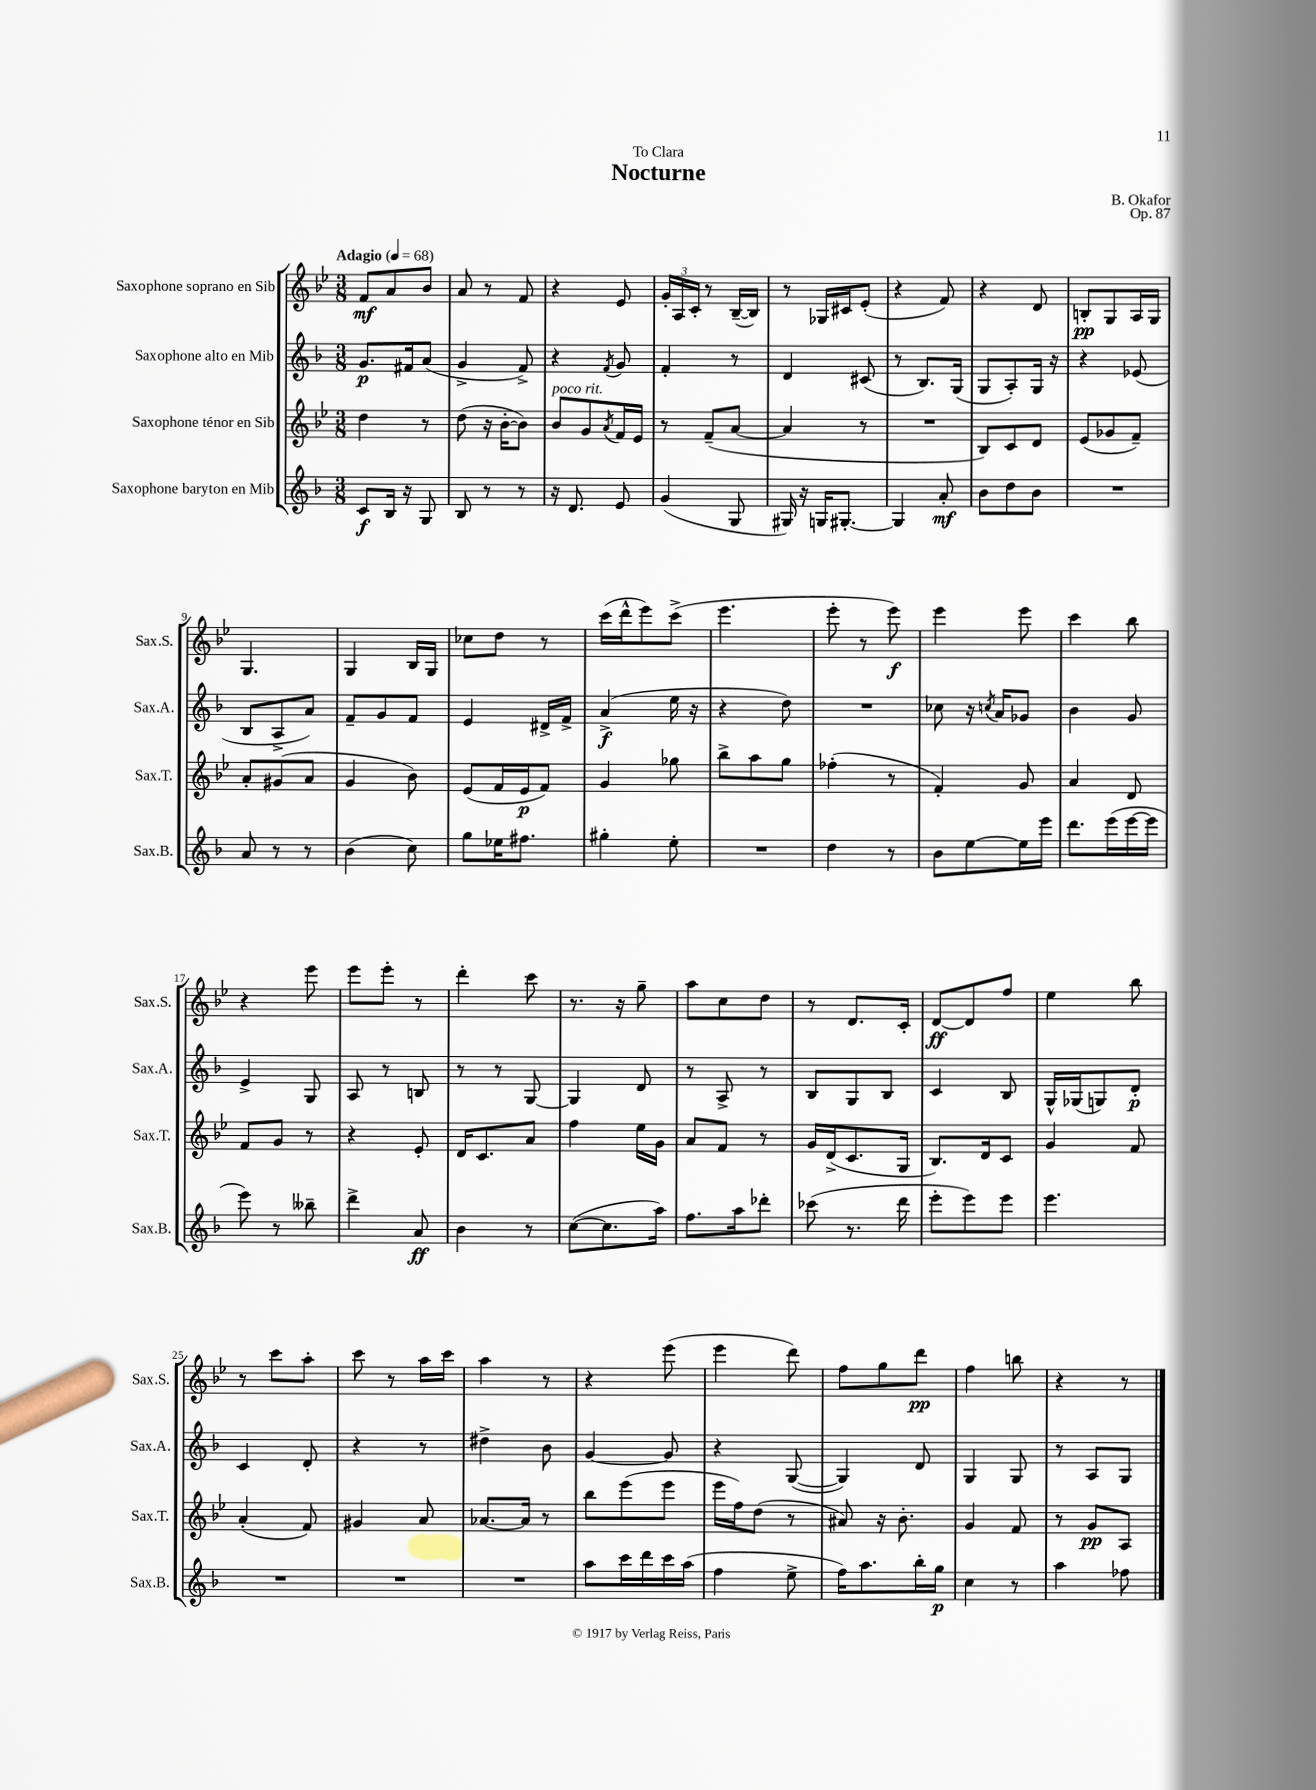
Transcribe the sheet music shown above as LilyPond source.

\header { title = "Nocturne" composer = "B. Okafor" dedication = "To Clara" opus = "Op. 87" }
<<
\new StaffGroup <<
\new Staff = "s0" \with { instrumentName = "Saxophone soprano en Sib" shortInstrumentName = "Sax.S." } {
    \clef treble \key bes \major \numericTimeSignature \time 3/8 \tempo "Adagio" 4 = 68
    f'8\mf a'8 bes'8 |
    a'8 r8 f'8 |
    r4 ees'8 |
    \tuplet 3/2 { g'16-. a16 c'16-. } r8 bes16~--( bes16) |
    r8 ges16 cis'16 ees'8-.( |
    r4 f'8) |
    r4 d'8 |
    b8-.\pp g8 a16 g16 |
    g4. |
    g4 bes16 g16 |
    ces''8 d''8 r8 |
    c'''16( d'''16-^ ees'''8) c'''8->( |
    ees'''4. |
    ees'''8-. r8 ees'''8\f) |
    ees'''4 ees'''8 |
    c'''4 bes''8 |
    r4 ees'''8 |
    ees'''8 ees'''8-. r8 |
    d'''4-. c'''8 |
    r8. r16 g''8-- |
    a''8 c''8 d''8 |
    r8 d'8. c'16-. |
    d'8~\ff d'8 f''8 |
    ees''4 bes''8 |
    r8 c'''8 a''8-. |
    c'''8 r8 a''16 c'''16 |
    a''4 r8 |
    r4 ees'''8( |
    ees'''4 d'''8) |
    f''8 g''8 d'''8\pp |
    f''4 b''8 |
    r4 r8 \bar "|." |
}
\new Staff = "s1" \with { instrumentName = "Saxophone alto en Mib" shortInstrumentName = "Sax.A." } {
    \clef treble \key f \major \numericTimeSignature \time 3/8
    g'8.\p fis'16 a'8( |
    g'4-> f'8->) |
    r4 \acciaccatura { f'8 } g'8 |
    f'4-. r8 |
    d'4 cis'8( |
    r8 bes8.) g16( |
    g8 a8-.) g16 r16 |
    r4 ees'8( |
    bes8 a8-> a'8) |
    f'8-- g'8 f'8 |
    e'4 dis'16-> f'16-> |
    a'4->\f( e''16 r16 |
    r4 d''8) |
    R4. |
    ces''8 r16 \acciaccatura { c''8 } a'16 ges'8 |
    bes'4 g'8 |
    e'4-> g8 |
    a8 r8 b8 |
    r8 r8 g8~ |
    g4 d'8 |
    r8 a8-> r8 |
    bes8 g8 bes8 |
    c'4 bes8 |
    g16-^ ges16( g8) d'8-.\p |
    c'4 d'8-. |
    r4 r8 |
    dis''4-> bes'8 |
    g'4~ g'8 |
    r4 g8~( |
    g4) d'8 |
    g4 g8 |
    r8 a8 g8 \bar "|." |
}
\new Staff = "s2" \with { instrumentName = "Saxophone ténor en Sib" shortInstrumentName = "Sax.T." } {
    \clef treble \key bes \major \numericTimeSignature \time 3/8
    d''4 r8 |
    d''8( r16 bes'16~-. bes'8) |
    bes'8^\markup { \italic "poco rit." } g'8 \acciaccatura { a'8 } f'16 ees'16 |
    r8 f'8--( a'8~ |
    a'4 r8 |
    R4. |
    bes8) c'8 d'8 |
    ees'8( ges'8 f'8--) |
    a'8-. gis'8( a'8 |
    g'4 bes'8) |
    ees'8( f'16 ees'16\p f'8) |
    g'4 ges''8 |
    bes''8-> a''8 g''8 |
    fes''4-.( r8 |
    f'4-.) g'8 |
    a'4 d'8 |
    f'8 g'8 r8 |
    r4 ees'8-. |
    d'16 c'8. a'8 |
    f''4 ees''16 g'16 |
    a'8 f'8 r8 |
    g'16 d'16->( c'8. g16 |
    bes8.) d'16 c'8 |
    g'4 f'8 |
    a'4-.( f'8) |
    gis'4 a'8 |
    aes'8.~ aes'16 r8 |
    bes''8 ees'''8( ees'''8 |
    ees'''16 f''16) d''8( r8 |
    ais'8) r16 bes'8.-. |
    g'4 f'8 |
    r8 g'8\pp a8 \bar "|." |
}
\new Staff = "s3" \with { instrumentName = "Saxophone baryton en Mib" shortInstrumentName = "Sax.B." } {
    \clef treble \key f \major \numericTimeSignature \time 3/8
    c'8\f bes16 r16 g8 |
    bes8 r8 r8 |
    r16 d'8. e'8 |
    g'4( g8 |
    gis16) r16 g16 gis8.~-. |
    gis4 a'8-.\mf |
    bes'8 d''8 bes'8 |
    R4. |
    a'8 r8 r8 |
    bes'4( c''8) |
    g''8 ees''16 fis''8. |
    gis''4-. e''8-. |
    R4. |
    d''4 r8 |
    bes'8 e''8~ e''16 e'''16 |
    d'''8. e'''16( e'''16~ e'''16 |
    e'''8) r8 beses''8-- |
    d'''4-> a'8\ff |
    bes'4 r8 |
    c''8~( c''8. a''16) |
    f''8. a''16 des'''8-. |
    ces'''8( r8. d'''16 |
    e'''8-. e'''8) e'''8 |
    e'''4. |
    R4. |
    R4. |
    R4. |
    a''8 c'''16 d'''16 c'''16 a''16( |
    f''4 e''8-> |
    f''16) a''8. bes''16-. g''16\p |
    c''4 r8 |
    a''4 fes''8 \bar "|." |
}
>>
>>
